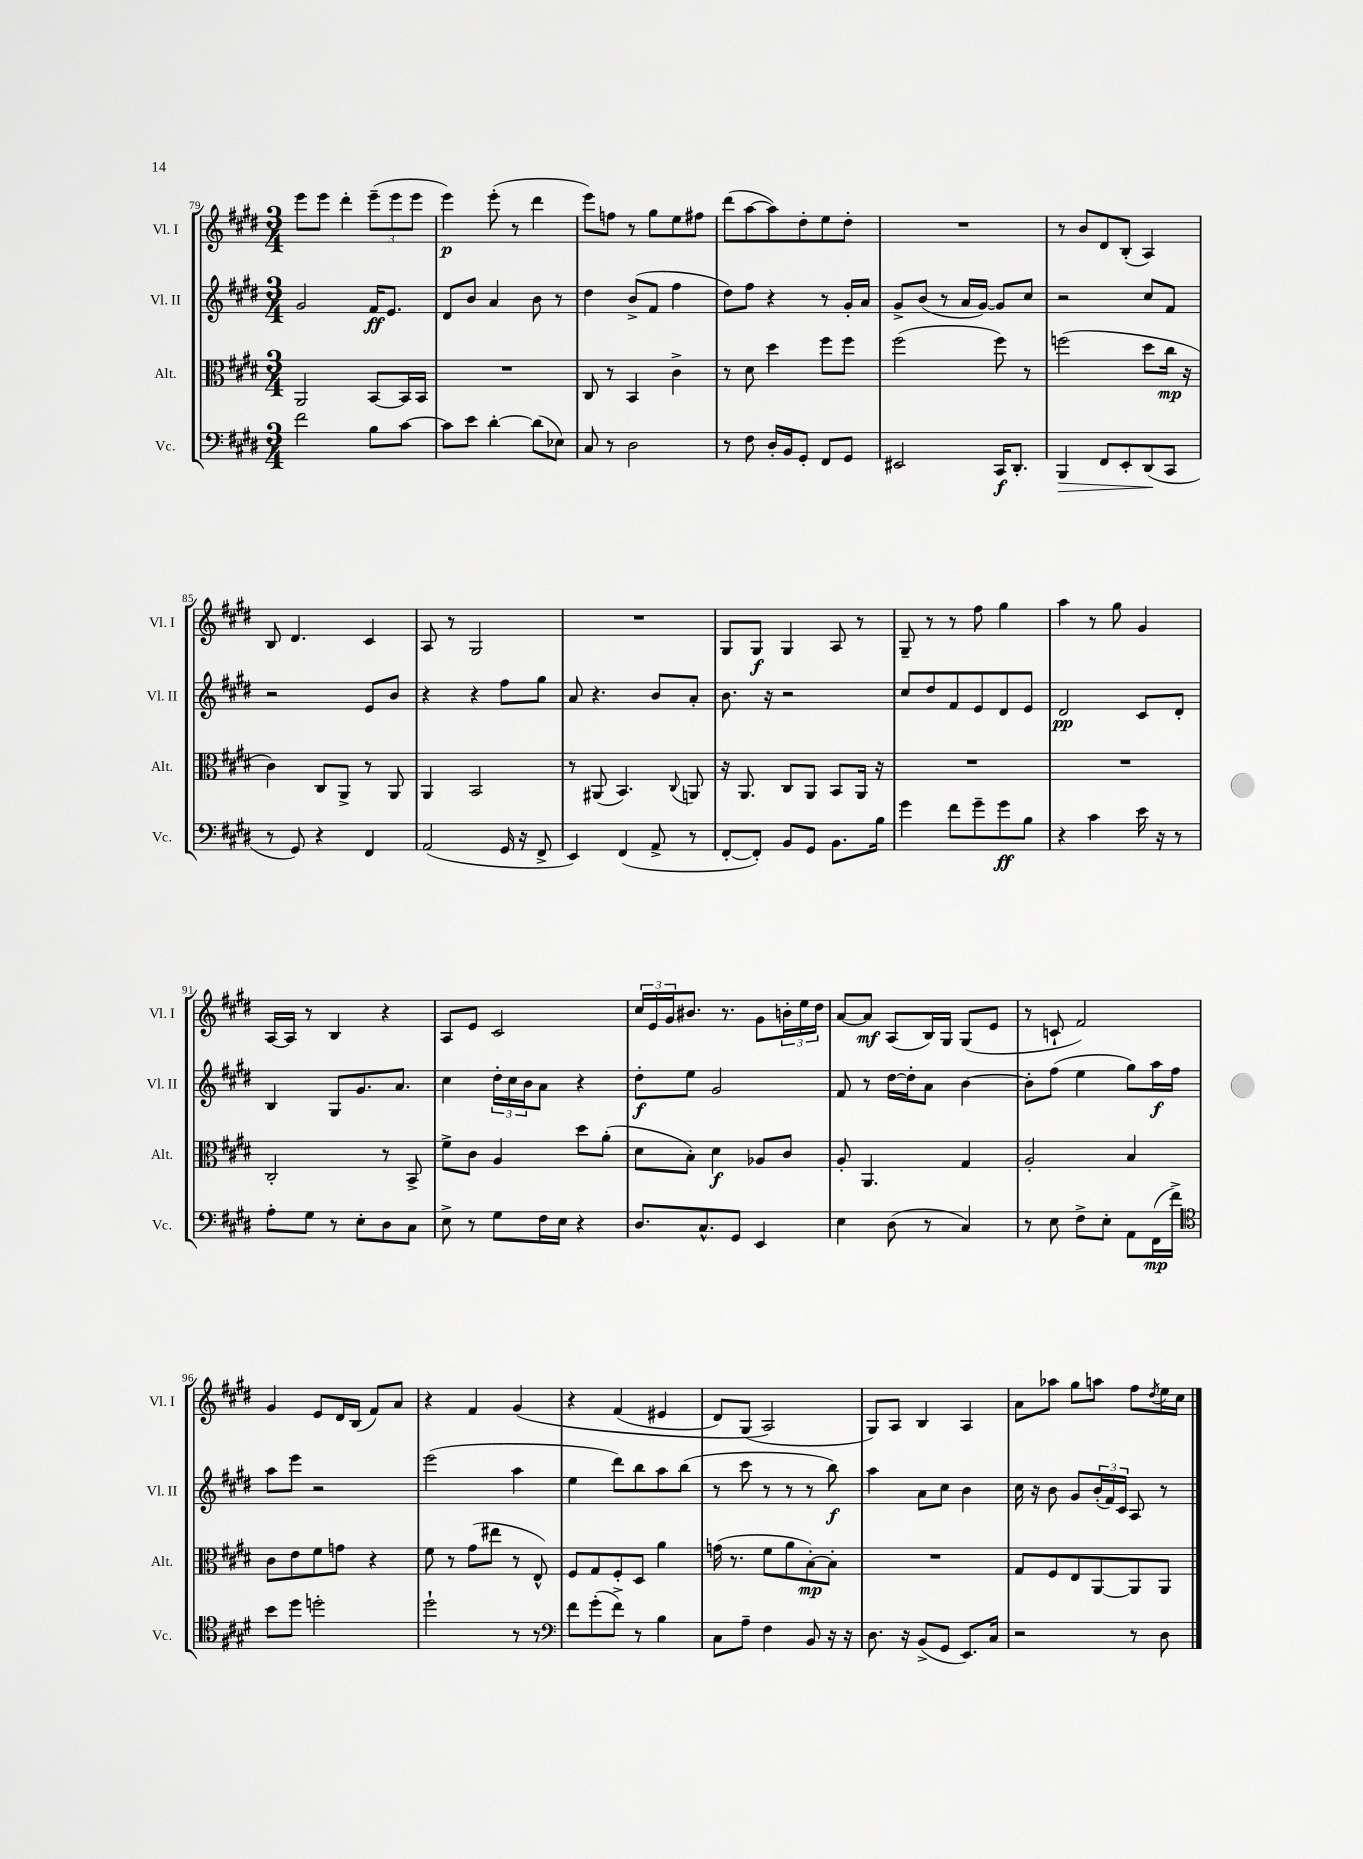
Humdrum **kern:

**kern	**kern	**kern	**kern
*staff4	*staff3	*staff2	*staff1
*clefF4	*clefC3	*clefG2	*clefG2
*k[f#c#g#d#]	*k[f#c#g#d#]	*k[f#c#g#d#]	*k[f#c#g#d#]
*M3/4	*M3/4	*M3/4	*M3/4
2f#\	2AA/	2g#/	8eee\L
.	.	.	8eee\J
.	.	.	4ddd#'\
8B\L	[8BB/L	16f#/LK	(12eee~\L
.	.	8.e/J	.
.	.	.	12eee\
[8c#\J	16BB/]L	.	.
.	.	.	12eee\J
.	16BB/JJ	.	.
=	=	=	=
8c#\]L	2.r	8d#/L	4eee\)
8e\J	.	8b/J	.
[4d#'\	.	4a/	(8eee'\
.	.	.	8r
(8d#\]L	.	8b\	4ddd#\
8E-\J)	.	8r	.
=	=	=	=
8C#/	8C#/	4dd#\	8eee\L)
8r	8r	.	8ff\J
2D#\	4BB/	(8b^/L	8r
.	.	8f#/J	8gg#\L
.	4c#^\	4ff#\	8ee\
.	.	.	8ff#\J
=	=	=	=
8r	8r	8dd#\L)	(8ddd#\L
8F#\	8d#\	8ff#\J	[8aa\
16D#'/LL	4dd#\	4r	8aa\])
16BB/J	.	.	.
8GG#'/J	.	.	8dd#'\
8FF#/L	8ff#\L	8r	8ee\
8GG#/J	8ff#\J	16g#'/LL	8dd#'\J
.	.	16a/JJ	.
=	=	=	=
2EE#/	(2ff#\	8g#^/L	2.r
.	.	(8b/J	.
.	.	8r	.
.	.	16a/LL	.
.	.	[16g#/JJ)	.
16CC#/LK	8ff#\)	8g#/]L	.
8.DD#'/J	.	.	.
.	8r	8cc#/J	.
=	=	=	=
4BBB/	(2ff\	2r	8r
.	.	.	8b/L
8FF#/L	.	.	8d#/
8EE'/	.	.	(8B'/J
(8DD#/	8dd#\L	8cc#/L	4A/)
8CC#/J	16cc#\Jk	8f#/J	.
.	16r	.	.
=	=	=	=
8r	4c#\)	2r	8B/
8GG#/)	.	.	4.d#/
4r	8C#/L	.	.
.	8AA^/J	.	.
4FF#/	8r	8e/L	4c#/
.	8AA/	8b/J	.
=	=	=	=
(2AA/	4AA/	4r	8A/
.	.	.	8r
.	2BB/	4r	2G#/
16GG#/	.	8ff#\L	.
16r	.	.	.
8FF#^/	.	8gg#\J	.
=	=	=	=
4EE/)	8r	8a/	2.r
.	(8AA#/	4.r	.
(4FF#/	4.BB/)	.	.
8AA^/	.	8b/L	.
.	8qqC#/	.	.
8r	8AA/	8a'/J	.
=	=	=	=
[8FF#'/L	16r	8.b\	8G#/L
.	8.AA/	.	.
8FF#'/]J)	.	.	8G#/J
.	.	16r	.
8BB/L	8C#/L	2r	4G#/
8GG#/J	8AA/J	.	.
8.BB\L	8BB/L	.	8A/
.	16AA/Jk	.	8r
16B\Jk	16r	.	.
=	=	=	=
4g#\	2.r	8cc#/L	8G#~/
.	.	8dd#/	8r
8f#\L	.	8f#/	8r
8g#~\	.	8e/	8ff#\
8g#\	.	8d#/	4gg#\
8B\J	.	8e/J	.
=	=	=	=
4r	2.r	2d#/	4aa\
4c#\	.	.	8r
.	.	.	8gg#\
16e\	.	8c#/L	4g#/
16r	.	.	.
8r	.	8d#'/J	.
=	=	=	=
8A'\L	2C#'/	4B/	[16A/LL
.	.	.	16A/]JJ
8G#\J	.	.	8r
8r	.	8G#/L	4B/
8E'\L	.	8.g#/	.
8D#\	8r	.	4r
.	.	8.a/J	.
8C#\J	8BB^/	.	.
=	=	=	=
8E^\	8f#^\L	4cc#\	8A/L
8r	8c#\J	.	8e/J
8G#\L	4A/	24dd#'\LL	2c#/
.	.	24cc#\	.
.	.	24b\J	.
16F#\L	.	8a\J	.
16E\JJ	.	.	.
4r	8dd#\L	4r	.
.	(8a'\J	.	.
=	=	=	=
8.D#/L	8d#\L	8dd#'\L	24cc#/LL
.	.	.	24e/
.	.	.	24g#/J
.	8B'\J)	8ee\J	8.b#/J
8.C#^^/	.	.	.
.	4d#\	2g#/	.
.	.	.	8.r
8GG#/J	.	.	.
4EE/	8A-/L	.	8g#\L
.	8c#/J	.	24b'\L
.	.	.	24ee\
.	.	.	24dd#\JJ
=	=	=	=
4E\	8A'/	8f#/	[8a/L
.	4.AA/	8r	8a/]J
(8D#\	.	[16dd#\LL	(8A/L
.	.	16dd#'\]J	.
8r	.	8a\J	16B/L)
.	.	.	16G#/JJ
4C#/)	4G#/	[4b\	(8G#/L
.	.	.	8e/J
=	=	=	=
8r	2A'/	8b'\]L	8r
8E\	.	(8ff#\J	8c`/
8F#^\L	.	4ee\	2f#/)
8E'\J	.	.	.
8AA\L	4B/	8gg#\L)	.
(16FF#\L	.	16aa\L	.
16f#^\JJ)	.	16ff#\JJ	.
=	=	=	=
*clefC4	*	*	*
8b\L	8c#\L	8aa\L	4g#/
8dd#\J	8e\	8eee\J	.
2dd'\	8f#\	2r	8e/L
.	8g\J	.	16d#/L
.	.	.	(16B/JJ
.	4r	.	8f#/L)
.	.	.	8a/J
=	=	=	=
2dd#`\	8f#\	(2eee\	4r
.	8r	.	.
.	(8g#\L	.	4f#/
.	8ee#\J	.	.
8r	8r	4aa\	&(4g#/
8r	8E^^/)	.	.
=	=	=	=
*clefF4	*	*	*
8f#\L	8F#/L	4ee\	4r
(8g#'\	8G#/	.	.
8f#^\J)	8F#'/	8ddd#\L)	(4f#/
8r	8D#/J	8bb\	.
4B\	4a\	8aa\	4e#/
.	.	(8bb\J	.
=	=	=	=
8C#\L	(16g\	8r	8d#/L)
.	8.r	.	.
8A~\J	.	8ccc#\	(8G#/J
4F#\	8f#\L	8r	2A/&)
.	8a\	8r	.
8BB/	[8B'\)	8r	.
16r	8B'\]J	8bb\)	.
16r	.	.	.
=	=	=	=
8.D#\	2.r	4aa\	8G#/L)
.	.	.	8A/J
16r	.	.	.
(8BB^/L	.	8a\L	4B/
8GG#/J	.	8cc#\J	.
8.EE/L)	.	4b\	4A/
16C#/Jk	.	.	.
=	=	=	=
2r	8G#/L	16cc#\	8a\L
.	.	16r	.
.	8F#/	8b\	8aa-\J
.	8E/	8g#/L	8gg#\L
.	[8AA/	(24b'/L	8aa\J
.	.	24f#/)	.
.	.	24c#/JJ	.
8r	8AA/]	8A/	8ff#\L
.	.	.	8qdd#/
8D#\	8AA/J	8r	16ee\L
.	.	.	16cc#\JJ
==	==	==	==
*-	*-	*-	*-
